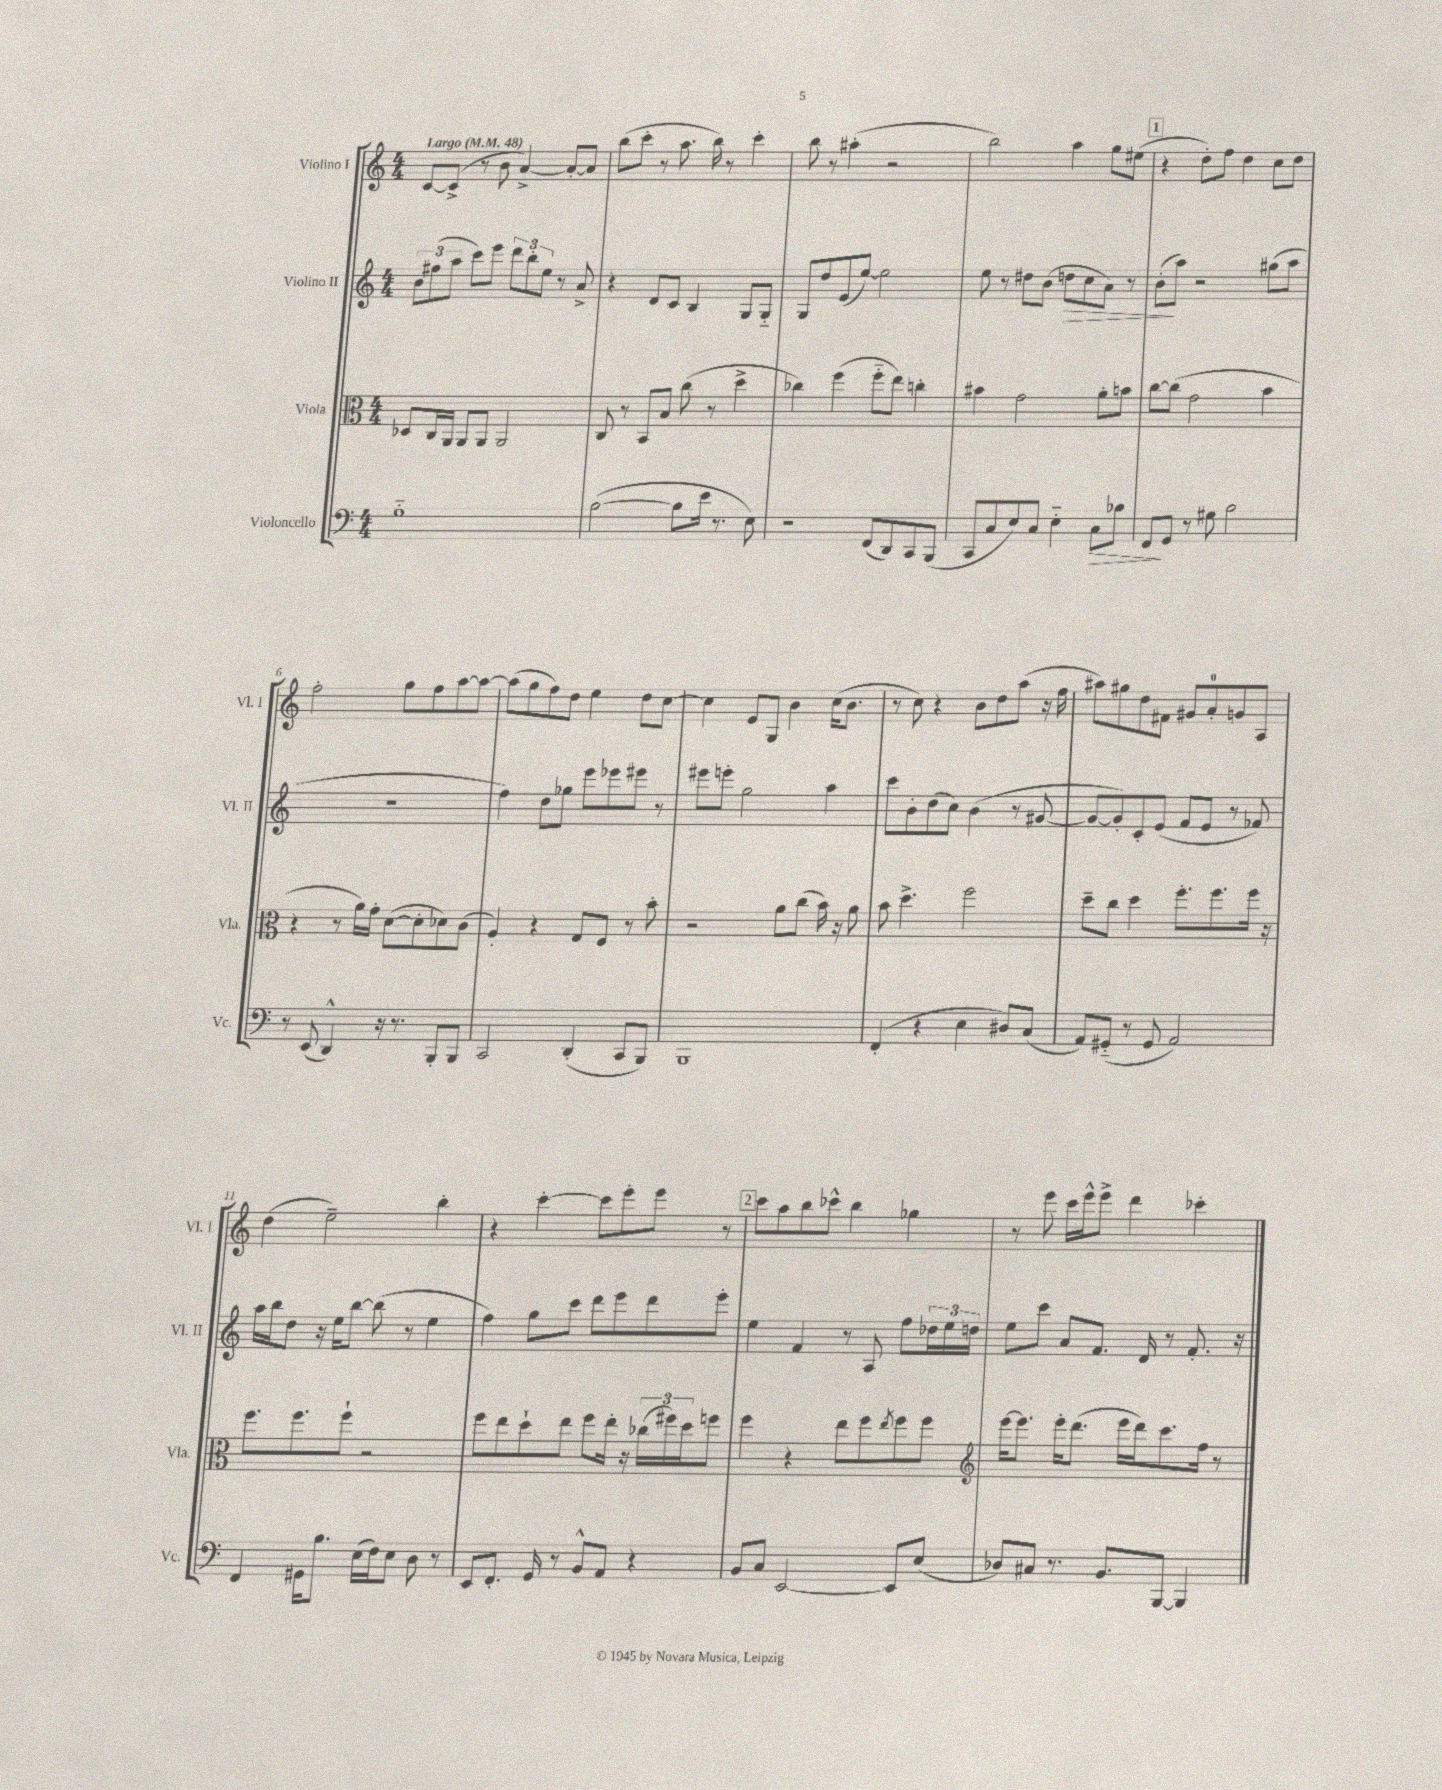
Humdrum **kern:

**kern	**kern	**kern	**kern
*staff4	*staff3	*staff2	*staff1
*clefF4	*clefC3	*clefG2	*clefG2
*k[]	*k[]	*k[]	*k[]
*M4/4	*M4/4	*M4/4	*M4/4
*MM48	*MM48	*MM48	*MM48
1G'~	8D-	12b	[8c
.	.	(12ff#	.
.	16C	.	(8c^]
.	.	12aa	.
.	16AA	.	.
.	8AA	8ccc)	8r
.	8AA	8eee	8b
.	2AA	12ddd	[4a^)
.	.	12bb'	.
.	.	12ee	.
.	.	8r	8a'_
.	.	8a^	8a]
=	=	=	=
([2B	8C	4r	(8bb
.	8r	.	8ccc'
.	8BB	8d	8r
.	8B	8c	8.aa
8B]	(8cc	4B	.
.	.	.	16bb)
16e	8r	.	8r
8.r	.	.	.
.	4dd^	8G	4ccc'
8E)	.	8G'~	.
=	=	=	=
2r	4cc-)	8G	8bb
.	.	8dd	8r
.	(4ff	(8e	(4aa#'
.	.	[8ee)	.
(8FF	8ff'~	2ee]	2r
8DD)	8ee)	.	.
8CC	4cc'	.	.
(8BBB	.	.	.
=	=	=	=
8CC	4b#	8ee	2bb)
8C	.	8r	.
8E)	2g	8dd#	.
8C	.	(8b	.
4E'~	.	8dd	4aa
.	.	8cc	.
8C	8a'	8a)	8gg
8B-	8b	8r	(8ee#
=	=	=	=
8FF	[8cc	(8b'	4r
8GG	(8cc]	8aa)	.
8r	2g	2r	8dd')
8G#	.	.	8ff
2B	.	.	4dd
.	4b	(8gg#	8cc
.	.	8aa	8dd
=	=	=	=
8r	4r	1r	2ff'
(8EE	.	.	.
4DD^^)	8r	.	.
.	16a)	.	.
.	16g'	.	.
16r	([8d	.	8gg
8.r	.	.	.
.	8d']	.	8ff
8BBB'	8d-)	.	[8aa
8BBB	(8c	.	8aa_
=	=	=	=
2CC	4A')	4ff)	(8aa]
.	.	.	8gg
.	4r	8dd	8ff)
.	.	8gg-	8dd
(4DD'	8G	8eee	4ee
.	8F	8eee-	.
8CC	8r	8eee#	8dd
8BBB)	8b'	8r	[8cc
=	=	=	=
1BBB	2r	8eee#	4cc]
.	.	8eee'	.
.	.	2gg	8e
.	.	.	8G
.	8a	.	4b
.	(8cc	.	.
.	16b)	4aa	(16cc
.	16r	.	8.b
.	8a	.	.
=	=	=	=
(4FF'	8b	8ccc	8r
.	4.dd^	8b'	8cc)
4r	.	(8dd	4r
.	.	8cc)	.
4E	2ff	(4b	8b
.	.	.	8dd
8D#)	.	8r	(8aa
(8C	.	[8g#	16r
.	.	.	16ff
=	=	=	=
8AA)	8dd~	8g#_	8aa#)
(8GG#'~	8cc	8g#'])	8gg#
8r	4dd	8c'	8dd
8GG#	.	(8e	8f#
2AA)	8.ff'	8f	8g#
.	.	8e	8a'
.	8.ff	.	.
.	.	8r	8g
.	16ff	8f-)	8A
.	16r	.	.
=	=	=	=
4FF	8.ff	16aa	(4dd
.	.	16bb	.
.	.	8dd	.
.	8.ff	.	.
16GG#	.	16r	2ee~)
8.B	.	16ee	.
.	8ff`	[8bb	.
(16E	2r	(8bb]	.
16F)	.	.	.
8E	.	8r	.
8D	.	4ee	4bb'
8r	.	.	.
=	=	=	=
8EE	8ff	4ff)	4r
8.FF'	8ee	.	.
.	8dd`	8gg	[4ccc'
16GG	.	.	.
8r	8ee	8ccc	.
8BB^^	8ff	8ddd	8ccc]
8AA	16ee'	8eee	8eee'
.	16r	.	.
4r	(24cc-	8ddd	8eee
.	24ff#)	.	.
.	24dd	.	.
.	8ff	8eee'	8r
=	=	=	=
8BB	4ff	4ee	8ccc
8C	.	.	8aa
[2EE	4r	4f	8bb
.	.	.	8ccc-^^
.	8ee	8r	4bb
.	8ff	8A	.
.	8qee	.	.
8EE]	8ff	8ff	4gg-
(8E	8ff	24dd-	.
.	.	24ee	.
.	.	24dd	.
=	=	=	=
*	*clefG2	*	*
8D-)	[16eee	8ee	8r
.	8.eee]	.	.
8C#	.	8ccc	8eee
8.r	16eee'	8a	16ccc
.	(8.ddd	.	16eee^^
.	.	8.f	8eee^
8.BB	.	.	.
.	16eee	.	4ddd
.	16ddd)	16d	.
[8BBB	8.ccc	8r	.
4BBB]	.	8.f'	4ccc-'
.	16ff	.	.
.	8r	.	.
.	.	16r	.
==	==	==	==
*-	*-	*-	*-
